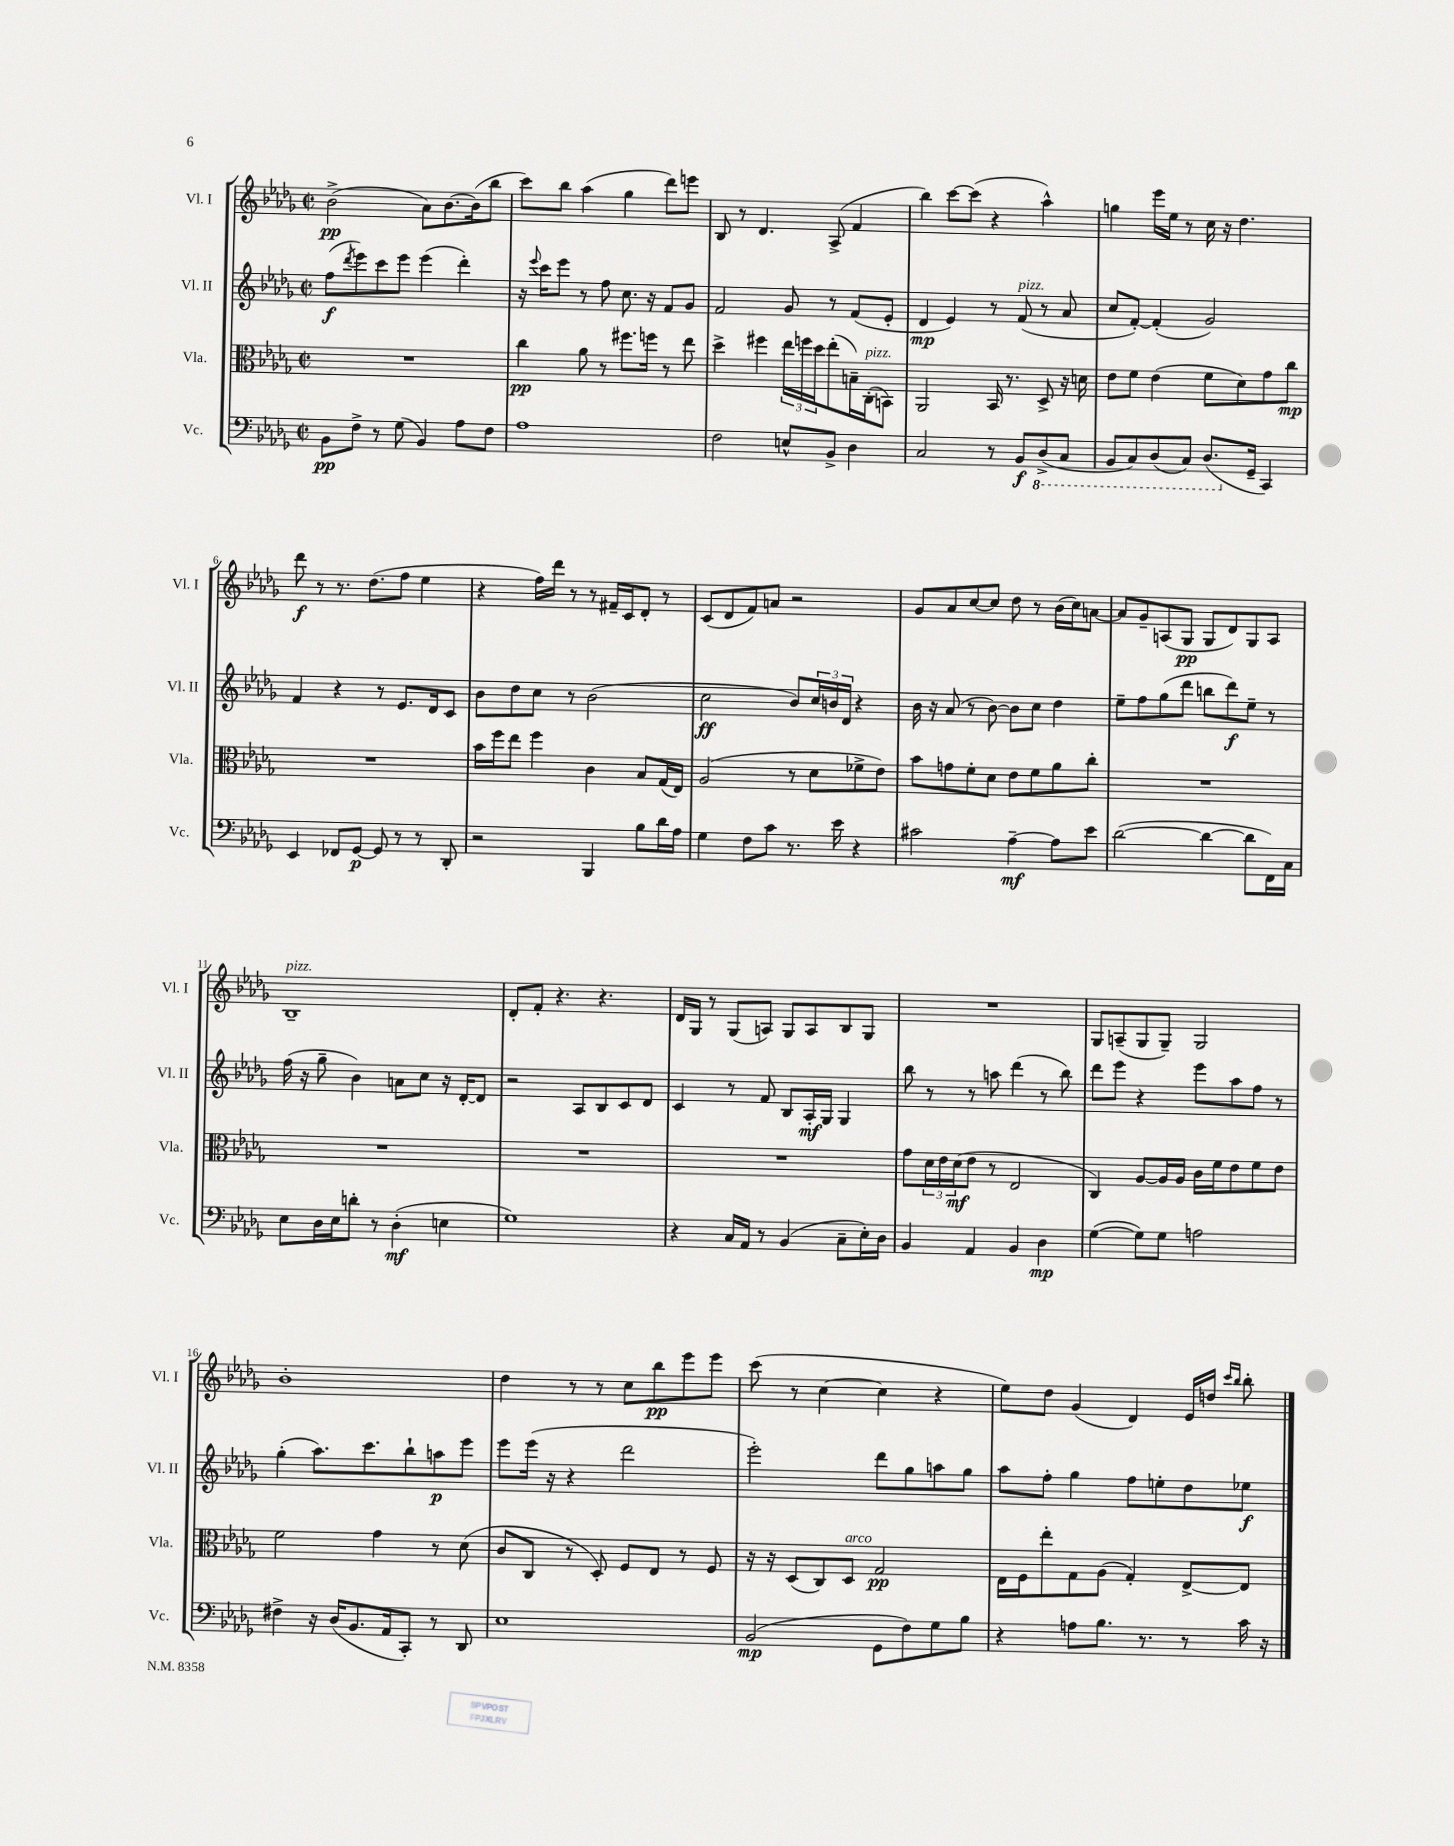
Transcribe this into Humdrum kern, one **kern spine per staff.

**kern	**kern	**kern	**kern
*staff4	*staff3	*staff2	*staff1
*clefF4	*clefC3	*clefG2	*clefG2
*k[b-e-a-d-g-]	*k[b-e-a-d-g-]	*k[b-e-a-d-g-]	*k[b-e-a-d-g-]
*M2/2	*M2/2	*M2/2	*M2/2
*met(c|)	*met(c|)	*met(c|)	*met(c|)
8BB-\L	1r	(8ff\L	(2b-^\
.	.	8qddd-/	.
8F^\J	.	8eee-\)	.
8r	.	8ccc\	.
(8G-\	.	8eee-\J	.
4BB-/)	.	(4eee-\	8a-\L)
.	.	.	[8.b-\
8A-\L	.	4ddd-'\)	.
.	.	.	(16b-\]k
8F\J	.	.	8bb-\J
=	=	=	=
1A-	4cc\	16r	8ccc\L)
.	.	8qqeee-/	.
.	.	16ccc\LK	.
.	.	8eee-\J	8bb-\J
.	8a-\	8r	(4aa-\
.	8r	8ff\	.
.	8.ff#\L	8.cc\	4gg-\
.	16ff\Jk	16r	.
.	8r	8f/L	8ddd-\L)
.	8ee-\	8g-/J	8eee\J
=	=	=	=
2F\	4dd-^\	2f/	8B-/
.	.	.	8r
.	4ff#\	.	4.d-/
8E^^/L	24ee-\LL	8g-/	.
.	24ff\	.	.
.	24dd-\J	.	.
8BB-^/J	(8ee-'\	8r	(8A-^/
4D-\	16B~\L)	(8f/L	4f/
.	(16C'\J	.	.
.	8BB\J)	8e-'/J	.
=	=	=	=
2C/	2AA-/	4d-/	4bb-\)
.	.	4e-/)	[8ccc\L
.	.	.	(8ccc\]J
8r	16BB-/	8r	4r
.	8.r	.	.
8BB-/L	.	(8f/	.
(8DD-^/	8D-^/	8r	4aa-^^\)
8CC/J	16r	8a-/	.
.	16d\	.	.
=	=	=	=
8BBB-/L	8e-\L	8cc/L	4gg\
8CC/)	8f\J	[8f'/J)	.
(8DD-/	(4e-\	(4f'/]	16eee-\LL
.	.	.	16ee-\JJ
8CC/J)	.	.	8r
(8.DD-/L	8f\L	2g-/)	16cc\
.	.	.	16r
.	8d-\)	.	4.dd-\
16GG-~/Jk	.	.	.
4CC/)	8g-\	.	.
.	8cc\J	.	.
=	=	=	=
4EE-/	1r	4f/	8ddd-\
.	.	.	8r
8FF-/L	.	4r	8.r
[8GG-/J	.	.	.
.	.	.	(8.dd-\L
8GG-/]	.	8r	.
8r	.	8.e-/L	8ff\J
8r	.	.	4ee-\
.	.	16d-/k	.
8DD-'/	.	8c/J	.
=	=	=	=
2r	16b-\LL	8b-\L	4r
.	16ff\J	.	.
.	8ee-\J	8dd-\	.
.	4ff\	8cc\J	16ff\LL)
.	.	.	16ddd-\JJ
.	.	8r	8r
4BBB-/	4c\	(2b-\	8r
.	.	.	16f#~/LL
.	.	.	16c/J
8B-\L	8B-/L	.	8d-'/J
16d-\L	(16G-/L	.	8r
16A-\JJ	16E-/JJ)	.	.
=	=	=	=
4G-\	(2A-/	2cc\	(8c/L
.	.	.	8d-/
8F\L	.	.	8f/)
8c\J	.	.	8a/J
8.r	8r	8b-/L)	2r
.	8d-\L	24cc/L	.
.	.	24b/	.
16e-\	.	.	.
.	.	24d-/JJ	.
4r	8f-^\	4r	.
.	8e-\J)	.	.
=	=	=	=
2c#\	8b-\L	16b-\	8g-/L
.	.	16r	.
.	8g\	(8a-/	8a-/
.	8f'\	8r	[8cc/
.	8d-\J	[8b-\)	8cc/]J
[4A-~\	8e-\L	8b-\]L	8dd-\
.	8f\	8cc\J	8r
8A-\]L	8a-\	4dd-\	(16b-\LL
.	.	.	16cc\J)
8e-\J	8cc'\J	.	[8a\J
=	=	=	=
([2d-\	1r	8ee-~\L	8a/]L
.	.	8ff\	8g-~/
.	.	(8gg-\	(8A/
.	.	8ddd-\J	8G-/J
4d-\_	.	8bb\L	8G-/L
.	.	8ddd-\)	8d-/)
8d-\]L	.	8ee-~\J	8G-/
16FF\L)	.	8r	8A/J
16C\JJ	.	.	.
=	=	=	=
8E-\L	1r	(16ff\	1B-~
.	.	16r	.
16D-\L	.	8gg-~\	.
16E-\J	.	.	.
8d'\J	.	4b-\)	.
8r	.	.	.
(4D-'\	.	8a\L	.
.	.	8cc\J	.
4E\	.	16r	.
.	.	[16d-'/LK	.
.	.	8d-/]J	.
=	=	=	=
1G-)	1r	2r	8d-'/L
.	.	.	8f'/J
.	.	.	4.r
.	.	8A-/L	.
.	.	8B-/	4.r
.	.	8c/	.
.	.	8d-/J	.
=	=	=	=
4r	1r	4c/	16d-/LL
.	.	.	16G-/JJ
.	.	.	8r
16C/LL	.	8r	(8G-/L
16AA-/JJ	.	.	.
8r	.	8f/	8A/J)
(4BB-/	.	8B-/L	8G-/L
.	.	16A-'/L	8A/
.	.	16G-/JJ	.
8C~\L	.	4G-/	8B-/
16E-'\L)	.	.	8G-/J
16D-\JJ	.	.	.
=	=	=	=
4BB-/	8g-\L	8bb-\	1r
.	24d-\L	8r	.
.	24e-\	.	.
.	(24d-\J	.	.
4AA-/	8e-\J	8r	.
.	8r	8aa\	.
4BB-/	2E-/	(4ddd-\	.
4D-\	.	8r	.
.	.	8bb-\)	.
=	=	=	=
([4G-\	4C/)	8ddd-\L	8G-/L
.	.	8eee-\J	(8A~/
8G-\]L)	[8A-/L	4r	8G-/
8G-\J	16A-/]L	.	8G-~/J)
.	16A-/JJ	.	.
2A\	16c\LL	8eee-\L	2G-/
.	16f\J	.	.
.	8e-\	8aa-\	.
.	8f\	8ff\J	.
.	8e-\J	8r	.
=	=	=	=
4F#^\	2f\	(4gg-'\	1b-'
16r	.	8.aa-\L)	.
(16D-/LK	.	.	.
8.BB-/	.	.	.
.	.	8.ccc\	.
.	4g-\	.	.
16AA-/k	.	.	.
8CC'/J)	.	8bb-`\	.
8r	8r	8aa\	.
8DD-/	(8d-\	8eee-\J	.
=	=	=	=
1E-	8c/L	8eee-\L	4dd-\
.	8C/J	(16eee-\Jk	.
.	.	16r	.
.	8r	4r	8r
.	8D-'/)	.	8r
.	8F/L	2ddd-\	8cc\L
.	8E-/J	.	8bb-\
.	8r	.	8eee-\
.	8F/	.	8eee-\J
=	=	=	=
(2BB-/	16r	2eee-'\)	(8ccc\
.	16r	.	.
.	(8D-/L	.	8r
.	8C/)	.	[4cc\
.	8D-/J	.	.
8GG-\L	2G-/	8ddd-\L	4cc\]
8F\)	.	8gg-\	.
8G-\	.	8aa\	4r
8B-\J	.	8gg-\J	.
=	=	=	=
4r	16E-\LL	8aa-\L	8ee-\L)
.	16F\J	.	.
.	8ee-'\	8ff'\J	8dd-\J
8A\L	8G-\	4gg-\	(4g-/
8.B-\J	(8A-\J	.	.
.	4G-'/)	8ff\L	4d-/)
8.r	.	.	.
.	.	8ee'\	.
8r	[8E-^/L	8dd-\	16e-/LL
.	.	.	16dd/JJ
.	.	.	16qqccc/LL
.	.	.	16qqbb-/JJ
16c\	8E-/]J	8ee-\J	8bb-'\
16r	.	.	.
==	==	==	==
*-	*-	*-	*-
